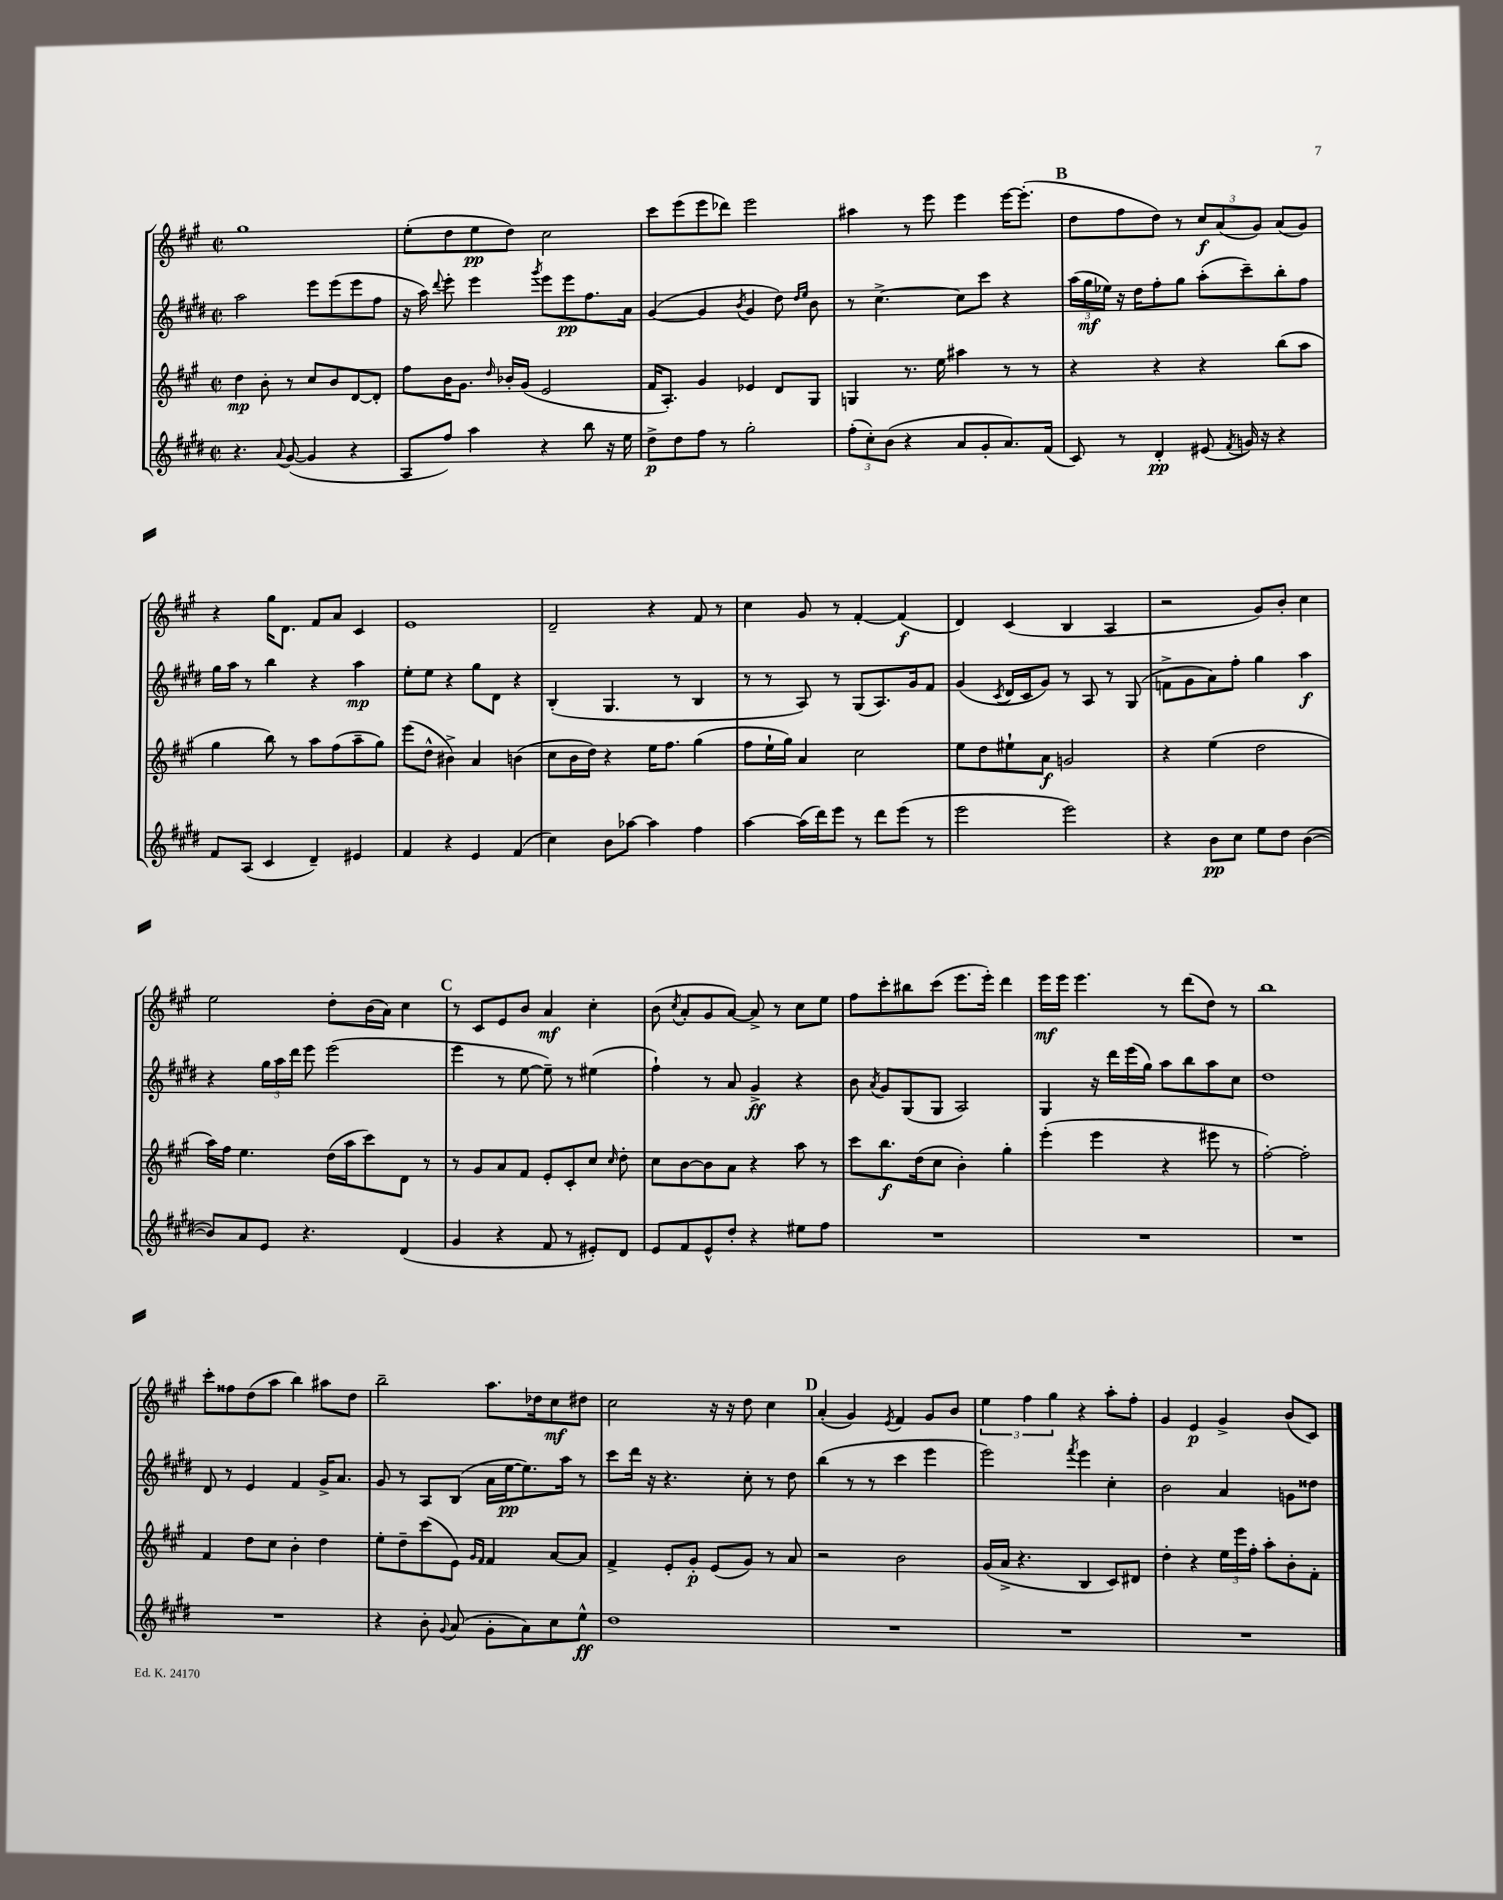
<<
\new StaffGroup <<
\new Staff = "s0" {
    \clef treble \key a \major \defaultTimeSignature \time 2/2
    \autoBeamOff gis''1 |
    e''8[-.( d''8 e''8\pp d''8]) cis''2 |
    cis'''8[ e'''8( e'''8 des'''8]) e'''2 |
    ais''4 r8 e'''8 e'''4 e'''16[~ e'''8.]-.( |
    \mark \markup { \bold "B" } d''8[ fis''8 d''8]) r8 \tuplet 3/2 { cis''8[\f a'8( gis'8]) } a'8[( gis'8]) |
    r4 gis''16[ d'8.] fis'8[ a'8] cis'4 |
    e'1 |
    d'2-- r4 fis'8 r8 |
    cis''4 gis'8 r8 fis'4~-. fis'4\f( |
    d'4) cis'4( b4 a4 |
    r2 gis'8[) b'8]-. cis''4 |
    e''2 d''8[-. b'16( a'16]) cis''4 |
    \mark \markup { \bold "C" } r8 cis'8[ e'8 b'8] a'4\mf cis''4-. |
    b'8( \acciaccatura { cis''8 } a'8[-. gis'8 a'8]~) a'8-> r8 cis''8[ e''8] |
    fis''8[ cis'''8-. bis''8 cis'''8]( e'''8.[ e'''16]-.) d'''4 |
    e'''16[\mf e'''16] e'''4. r8 d'''8[( d''8]) r8 |
    b''1 |
    cis'''8[-. fisis''8 d''8( a''8] b''4) ais''8[ d''8] |
    b''2-- a''8.[ des''16 cis''8\mf dis''8] |
    cis''2 r16 r16 d''8 cis''4 |
    \mark \markup { \bold "D" } a'4-.( gis'4) \acciaccatura { e'8 } fis'4 gis'8[ b'8] |
    \tuplet 3/2 { e''4 fis''4 gis''4 } r4 a''8[-. fis''8]-. |
    gis'4 e'4\p gis'4-> b'8[( cis'8]) \bar "|." |
}
\new Staff = "s1" {
    \clef treble \key e \major \defaultTimeSignature \time 2/2
    \autoBeamOff a''2 e'''8[ e'''8( e'''8 fis''8] |
    r16 a''16) \appoggiatura { dis'''8 } e'''8-. e'''4 \acciaccatura { gis'''8 } e'''8[ e'''8\pp fis''8. a'16] |
    gis'4~( gis'4 \acciaccatura { b'8 } gis'4 dis''8) \grace { dis''16[ e''16] } b'8 |
    r8 cis''4.~-> cis''8[ cis'''8] r4 |
    \mark \markup { \bold "B" } \tuplet 3/2 { a''16[( gis''16\mf ees''16]) } r16 dis''16[ fis''8-. gis''8] a''8[-.( cis'''8--) b''8-. fis''8] |
    gis''16[ a''16] r8 b''4 r4 a''4\mp |
    e''8[-. e''8] r4 gis''8[ dis'8] r4 |
    b4-.( gis4. r8 b4 |
    r8 r8 a8) r8 gis8[( a8.) gis'16 fis'8] |
    gis'4( \acciaccatura { cis'8 } dis'16[ cis'16 gis'8]) r8 a8 r8 gis8( |
    f'8[-> gis'8 a'8) fis''8]-. gis''4 a''4\f |
    r4 \tuplet 3/2 { gis''16[ a''16 dis'''16] } e'''8 e'''2( |
    \mark \markup { \bold "C" } e'''4 r8 e''8~ e''8--) r8 eis''4( |
    fis''4-!) r8 a'8 gis'4->\ff r4 |
    b'8 \acciaccatura { a'8 } gis'8[ gis8( gis8] a2) |
    gis4 r16 dis'''16[ e'''16( gis''16]) a''8[ b''8 a''8 cis''8] |
    dis''1 |
    dis'8 r8 e'4 fis'4 gis'16[-> a'8.] |
    gis'8 r8 a8[ b8]( a'16[ e''16~\pp e''8.) a''16] r8 |
    cis'''8[ dis'''16] r16 r4. cis''8-. r8 dis''8 |
    \mark \markup { \bold "D" } b''4( r8 r8 cis'''4 e'''4 |
    e'''2) \acciaccatura { fis'''8 } e'''4 cis''4-. |
    b'2 a'4 g'8[ disis''8] \bar "|." |
}
\new Staff = "s2" {
    \clef treble \key a \major \defaultTimeSignature \time 2/2
    \autoBeamOff d''4\mp b'8-. r8 cis''8[ b'8 d'8~ d'8]-. |
    fis''8[ b'16 gis'8.] \grace { d''16 } bes'16[-. gis'16]( e'2 |
    fis'16[ a8.]-.) gis'4 ees'4 d'8[ gis8] |
    g4 r8. e''16 ais''4 r8 r8 |
    \mark \markup { \bold "B" } r4 r4 r4 b''8[( a''8] |
    gis''4 b''8) r8 a''8[ fis''8( a''8-- gis''8]) |
    e'''8[( d''8]-^ bis'4->) a'4 b'4( |
    cis''8[ b'16 d''16]) r4 e''16[ fis''8.] gis''4( |
    fis''8[ e''16-! gis''16]) a'4 cis''2 |
    e''8[ d''8 eis''8-! a'8]\f g'2 |
    r4 e''4( d''2 |
    a''16[) fis''16] e''4. d''16[( a''16 cis'''8) d'8] r8 |
    \mark \markup { \bold "C" } r8 gis'8[ a'8 fis'8] e'8[-. cis'8-. cis''8] \grace { cis''16 } d''8-. |
    cis''8[ b'8~ b'8 a'8] r4 a''8 r8 |
    cis'''8[ b''8.\f d''16( cis''8] b'4-.) gis''4-. |
    e'''4-.( e'''4 r4 eis'''8 r8 |
    fis''2~-.) fis''2-. |
    fis'4 d''8[ cis''8] b'4-. d''4 |
    e''8[-. d''8-- cis'''8( e'8]) \grace { gis'16[ fis'16] } fis'4 a'8[~ a'8] |
    fis'4-> e'8[-. gis'8]-.\p e'8[( gis'8]) r8 a'8 |
    \mark \markup { \bold "D" } r2 b'2 |
    gis'16[( a'16]-> r4. b4 cis'8[) dis'8] |
    d''4-. r4 \tuplet 3/2 { e''16[ e'''16 fis''16]-. } a''8[-. b'8-. fis'8]-. \bar "|." |
}
\new Staff = "s3" {
    \clef treble \key e \major \defaultTimeSignature \time 2/2
    \autoBeamOff r4. \appoggiatura { a'8 } gis'8~( gis'4 r4 |
    a8[ fis''8]) a''4 r4 b''8 r16 e''16 |
    dis''8[->\p dis''8 fis''8] r8 gis''2-. |
    \tuplet 3/2 { fis''8[-.( cis''8-.) b'8]( } r4 a'8[ gis'8-. a'8.) fis'16]( |
    \mark \markup { \bold "B" } cis'8) r8 dis'4-.\pp eis'8( \acciaccatura { fis'8 } g'16) r16 r4 |
    fis'8[ a8]( cis'4 dis'4--) eis'4 |
    fis'4 r4 e'4 fis'4( |
    cis''4) b'8[ aes''8]~ aes''4 fis''4 |
    a''4~ a''16[( dis'''16) e'''8] r8 dis'''8[ e'''8]( r8 |
    e'''2 e'''2) |
    r4 b'8[\pp cis''8] e''8[ dis''8] b'4~( |
    b'8[) a'8 e'8] r4. dis'4( |
    \mark \markup { \bold "C" } gis'4 r4 fis'8 r8 eis'8[-.) dis'8] |
    e'8[ fis'8 e'8-^ dis''8]-. r4 eis''8[ fis''8] |
    R1 |
    R1 |
    R1 |
    R1 |
    r4 b'8-. \appoggiatura { gis'8 } a'8( gis'8[-. a'8) cis''8 e''8]-^\ff |
    dis''1 |
    \mark \markup { \bold "D" } R1 |
    R1 |
    R1 \bar "|." |
}
>>
>>
\layout { \context { \Score \remove "Bar_number_engraver" } }
